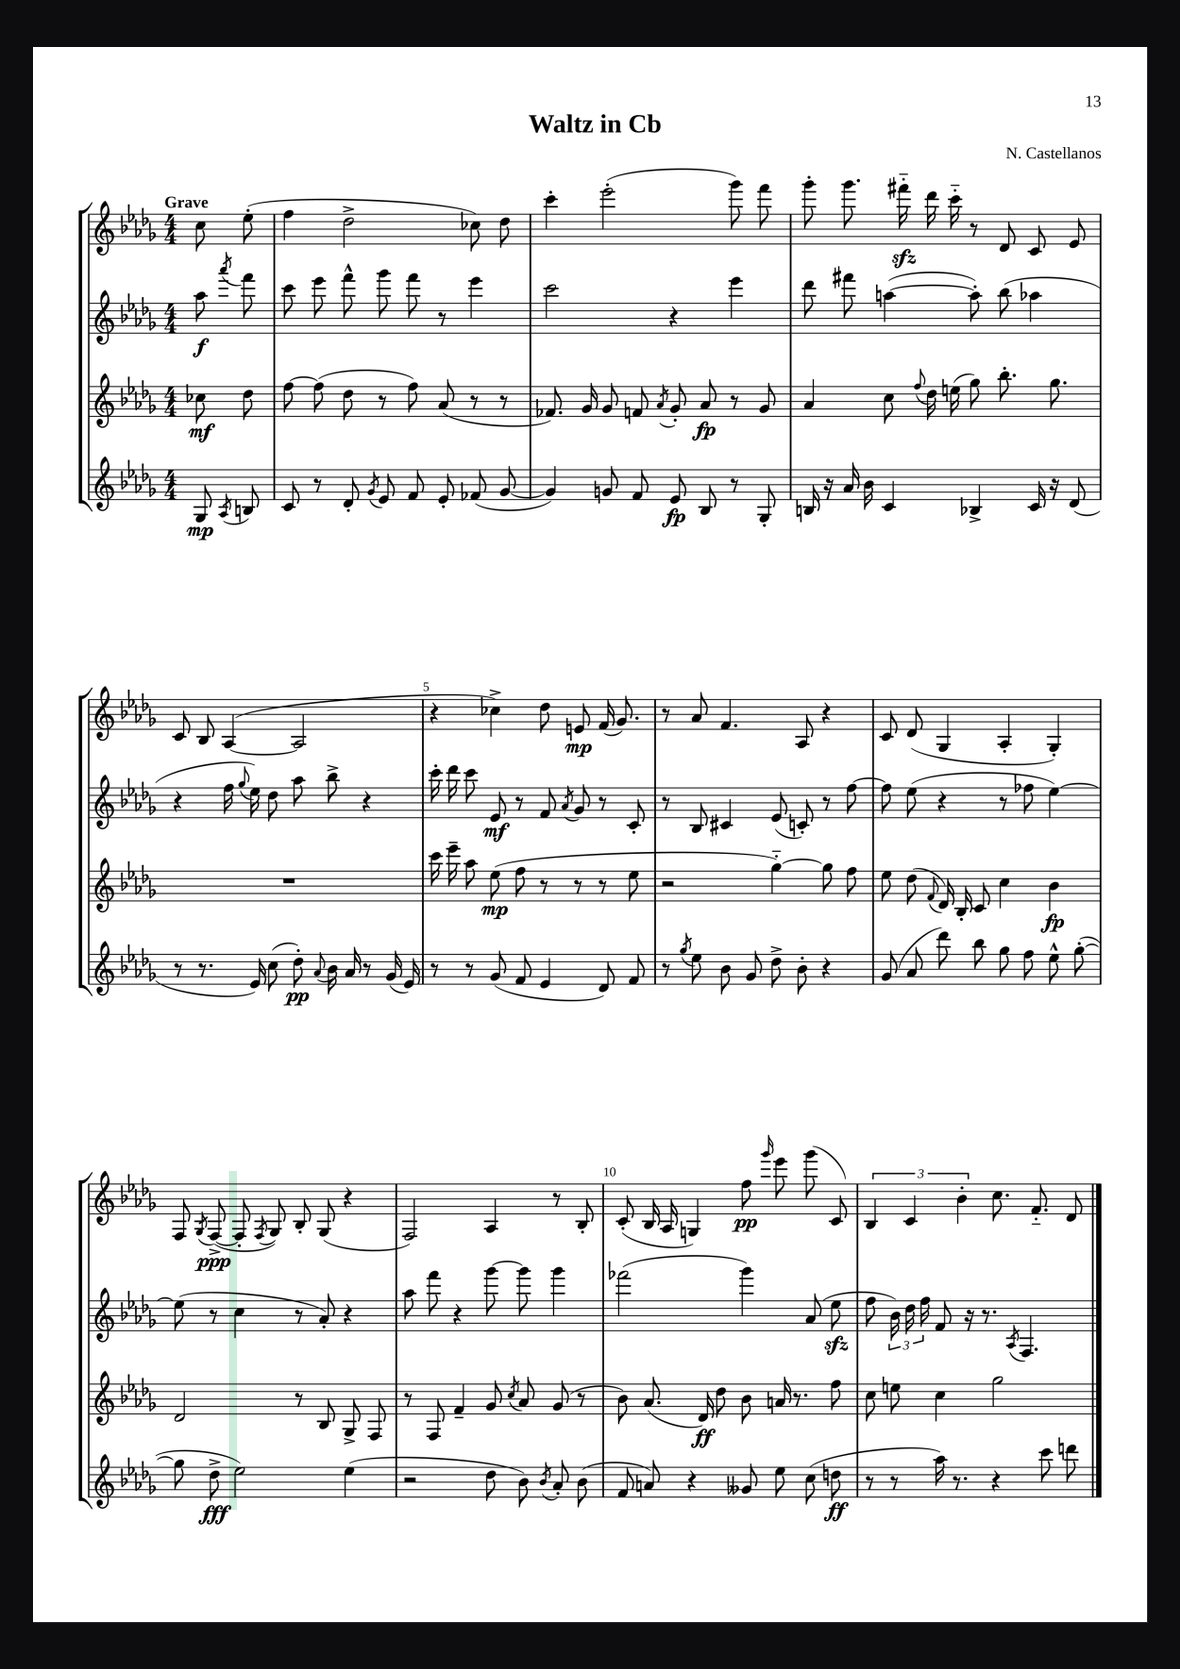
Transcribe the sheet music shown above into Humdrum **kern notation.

**kern	**dynam	**kern	**dynam	**kern	**dynam	**kern	**dynam
*part4	*part4	*part3	*part3	*part2	*part2	*part1	*part1
*staff4	*staff4	*staff3	*staff3	*staff2	*staff2	*staff1	*staff1
*clefG2	*	*clefG2	*	*clefG2	*	*clefG2	*
*k[b-e-a-d-g-]	*	*k[b-e-a-d-g-]	*	*k[b-e-a-d-g-]	*	*k[b-e-a-d-g-]	*
*M4/4	*	*M4/4	*	*M4/4	*	*M4/4	*
=	=	=	=	=	=	=	=
!	!	!	!	!	!	!LO:TX:a:B:t=Grave	!
8G-/	mp	8cc-X\	mf	8aa-\	f	8cc\	.
8qA-/	.	.	.	8qaaa-/	.	.	.
8Bn/	.	8dd-\	.	8fff\	.	(8ee-'\	.
=1	=1	=1	=1	=1	=1	=1	=1
8c/	.	[8ff\	.	8ccc\	.	4ff\	.
8r	.	(8ff\]	.	8eee-\	.	.	.
8d-'/	.	8dd-\	.	8fff^^\	.	2dd-^\	.
8qg-/	.	.	.	.	.	.	.
8e-/	.	8r	.	8ggg-\	.	.	.
8f/	.	8ff\)	.	8fff\	.	.	.
8e-'/	.	(8a-/	.	8r	.	.	.
(8f-X/	.	8r	.	4eee-\	.	8cc-X\)	.
[8g-/	.	8r	.	.	.	8dd-\	.
=2	=2	=2	=2	=2	=2	=2	=2
4g-/])	.	8.f-X/)	.	2ccc\	.	4ccc'\	.
.	.	16g-/	.	.	.	.	.
8gn/	.	8g-/	.	.	.	(2eee-'\	.
8f/	.	8fn/	.	.	.	.	.
.	.	8qa-/	.	.	.	.	.
8e-/	fp	8g-'/	.	4r	.	.	.
8B-/	.	8a-/	fp	.	.	.	.
8r	.	8r	.	4eee-\	.	8ggg-\)	.
8G-'/	.	8g-/	.	.	.	8fff\	.
=3	=3	=3	=3	=3	=3	=3	=3
16Bn/	.	4a-/	.	8ddd-\	.	8ggg-'\	.
16r	.	.	.	.	.	.	.
16a-/	.	.	.	8fff#X\	.	8.ggg-\	.
16b-\	.	.	.	.	.	.	.
4c/	.	8cc\	.	([4aan\	.	.	.
.	.	.	.	.	.	16fff#Xzz\	.
.	.	8qqff/	.	.	.	.	.
.	.	16dd-\	.	.	.	16ddd-\	.
.	.	(16een\	.	.	.	16ccc\	.
4B-X^/	.	8gg-\)	.	8aa'\])	.	8r	.
.	.	8.bb-'\	.	(8bb-\	.	8d-/	.
16c/	.	.	.	4aa-X\	.	8c/	.
16r	.	8.gg-\	.	.	.	.	.
(8d-/	.	.	.	.	.	8e-/	.
!!LO:LB:g=z
=4	=4	=4	=4	=4	=4	=4	=4
8r	.	1r	.	4r	.	8c/	.
8.r	.	.	.	.	.	8B-/	.
.	.	.	.	16ff\	.	([4A-/	.
.	.	.	.	8qqgg-/	.	.	.
16e-/)	.	.	.	16ee-\)	.	.	.
(8cc\	.	.	.	8dd-\	.	.	.
8dd-'\)	pp	.	.	8aa-\	.	2A-/]	.
8qqa-/	.	.	.	.	.	.	.
16b-\	.	.	.	8bb-^\	.	.	.
16a-/	.	.	.	.	.	.	.
8r	.	.	.	4r	.	.	.
(16g-/	.	.	.	.	.	.	.
16e-/)	.	.	.	.	.	.	.
=5	=5	=5	=5	=5	=5	=5	=5
8r	.	16ccc\	.	16ccc'\	.	4r	.
.	.	16eee-~\	.	16ddd-\	.	.	.
8r	.	8aa-\	.	8ccc\	.	.	.
(8g-/	.	(8ee-\	mp	8e-/	mf	4cc-X^\)	.
8f/	.	8ff\	.	8r	.	.	.
4e-/	.	8r	.	8f/	.	8dd-\	.
.	.	.	.	8qa-/	.	.	.
.	.	8r	.	8g-/	.	8en/	mp
8d-/)	.	8r	.	8r	.	(16f/	.
.	.	.	.	.	.	8.g-/)	.
8f/	.	8ee-\	.	8c'/	.	.	.
=6	=6	=6	=6	=6	=6	=6	=6
8r	.	2r	.	8r	.	8r	.
8qgg-/	.	.	.	.	.	.	.
8ee-\	.	.	.	8B-/	.	8a-/	.
8b-\	.	.	.	4c#X/	.	4.f/	.
8g-/	.	.	.	.	.	.	.
8dd-^\	.	[4gg-\)	.	(8e-/	.	.	.
8b-'\	.	.	.	8cn'/)	.	8A-/	.
4r	.	8gg-\]	.	8r	.	4r	.
.	.	8ff\	.	[8ff\	.	.	.
=7	=7	=7	=7	=7	=7	=7	=7
(8g-/	.	8ee-\	.	8ff\]	.	8c/	.
8a-/	.	(8dd-\	.	(8ee-\	.	(8d-/	.
.	.	8qqf/	.	.	.	.	.
8ddd-\)	.	16d-/)	.	4r	.	4G-/	.
.	.	16B-'/	.	.	.	.	.
8bb-\	.	8c/	.	.	.	.	.
8gg-\	.	4cc\	.	8r	.	4A-'/	.
8ff\	.	.	.	8ff-X\	.	.	.
8ee-^^\	.	4b-\	fp	[4ee-\)	.	4G-'/)	.
([8gg-'\	.	.	.	.	.	.	.
!!LO:LB:g=z
=8	=8	=8	=8	=8	=8	=8	=8
8gg-\]	.	2d-/	.	(8ee-\]	.	8F/	.
.	.	.	.	.	.	8qG-/	.
8dd-^\	fff	.	.	8r	.	([8F^/	ppp
2ee-\)	.	.	.	4cc\	.	8F'/]	.
.	.	.	.	.	.	8qF/	.
.	.	.	.	.	.	8G-/)	.
.	.	8r	.	8r	.	8B-'/	.
.	.	8B-/	.	8a-'/)	.	(8G-/	.
(4ee-\	.	8G-^/	.	4r	.	4r	.
.	.	8F/	.	.	.	.	.
=9	=9	=9	=9	=9	=9	=9	=9
2r	.	8r	.	8aa-\	.	2F/)	.
.	.	8F/	.	8fff\	.	.	.
.	.	4f~/	.	4r	.	.	.
8dd-\	.	8g-/	.	[8ggg-\	.	4A-/	.
.	.	8qcc/	.	.	.	.	.
8b-\)	.	8a-/	.	8ggg-\]	.	.	.
8qb-/	.	.	.	.	.	.	.
8a-'/	.	(8g-/	.	4ggg-\	.	8r	.
(8b-\	.	8r	.	.	.	8B-'/	.
=10	=10	=10	=10	=10	=10	=10	=10
8f/	.	8b-\)	.	(2fff-X\	.	(8c'/	.
8an/)	.	(8.a-/	.	.	.	16B-/	.
.	.	.	.	.	.	16A-/	.
4r	.	.	.	.	.	4Gn/)	.
.	.	16d-/)	ff	.	.	.	.
.	.	8dd-\	.	.	.	.	.
8g--X/	.	8b-\	.	4ggg-\)	.	8ff\	pp
.	.	.	.	.	.	16qqggg-/	.
8ee-\	.	16an/	.	.	.	8eee-\	.
.	.	8.r	.	.	.	.	.
(8cc\	.	.	.	(8a-/	.	(8ggg-\	.
8ddn\	ff	8ff\	.	8ee-zz\	.	8c/)	.
=11	=11	=11	=11	=11	=11	=11	=11
8r	.	8cc\	.	8ff\	.	6B-/	.
8r	.	8een\	.	24b-\)	.	.	.
.	.	.	.	24dd-\	.	6c/	.
.	.	.	.	24ff\	.	.	.
16aa-\)	.	4cc\	.	8f/	.	.	.
8.r	.	.	.	.	.	.	.
.	.	.	.	.	.	6b-'\	.
.	.	.	.	16r	.	.	.
.	.	.	.	8.r	.	.	.
4r	.	2gg-\	.	.	.	8.cc\	.
.	.	.	.	8qA-/	.	.	.
.	.	.	.	4.F/	.	.	.
.	.	.	.	.	.	8.f/	.
8ccc\	.	.	.	.	.	.	.
8dddn\	.	.	.	.	.	8d-/	.
==	==	==	==	==	==	==	==
*-	*-	*-	*-	*-	*-	*-	*-
